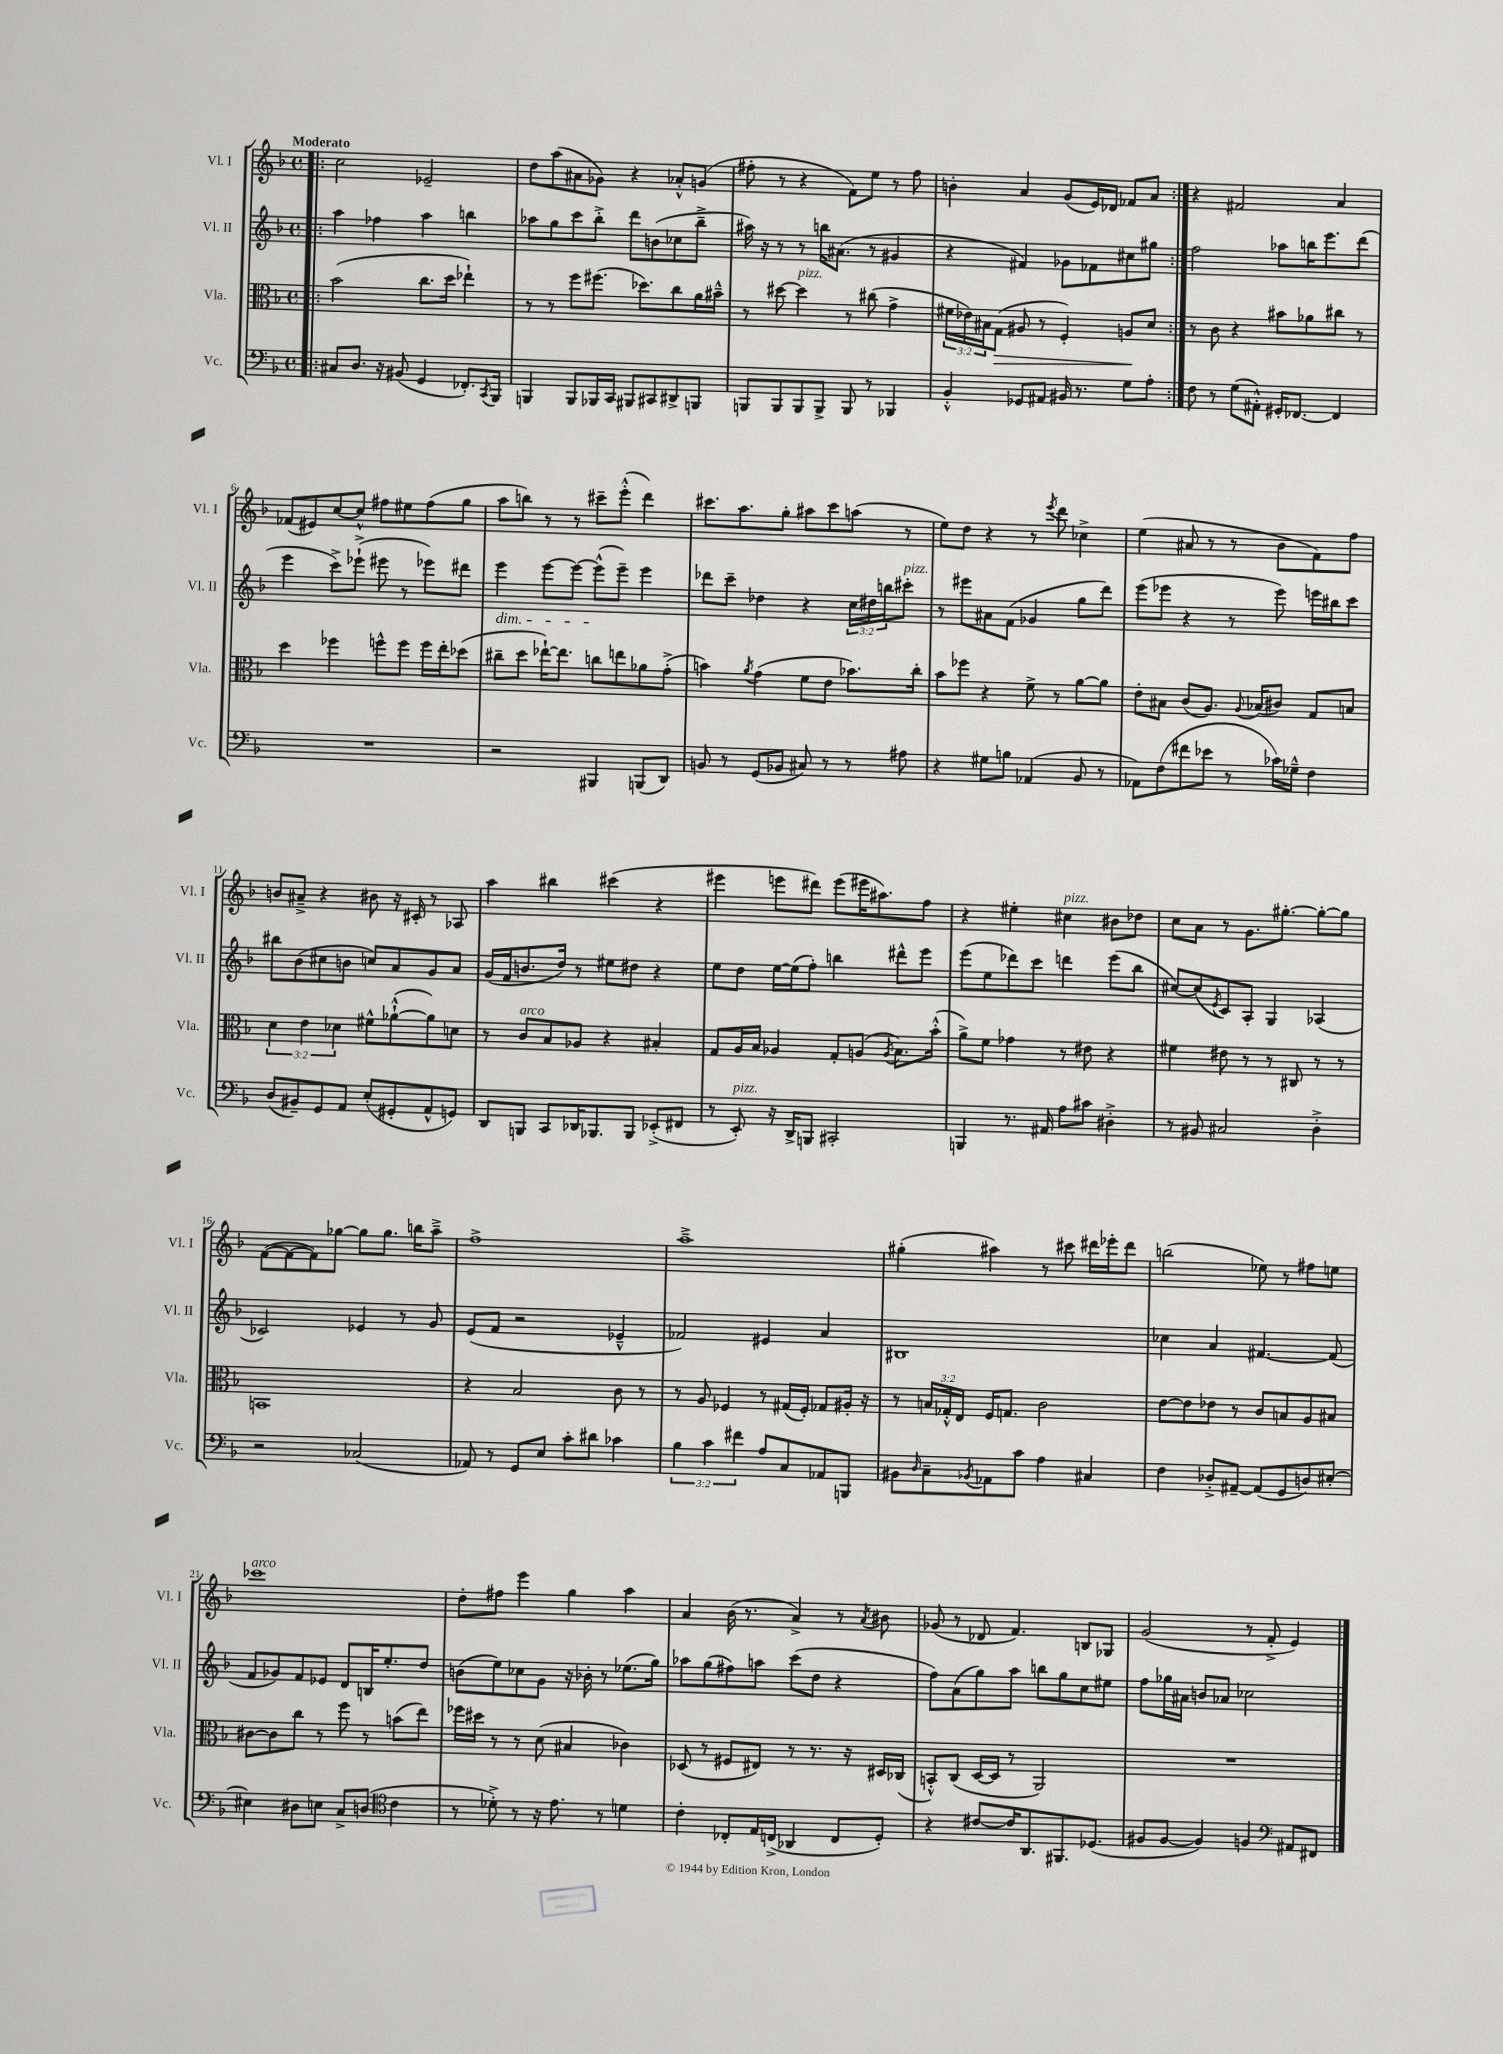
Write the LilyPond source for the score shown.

<<
\new StaffGroup <<
\new Staff = "s0" \with { instrumentName = "Vl. I" shortInstrumentName = "Vl. I" } {
    \clef treble \key f \major \defaultTimeSignature \time 4/4 \tempo "Moderato"
    \repeat volta 2 { \bar ".|:" c''2 ees'2-- |
    d''8 a''8( ais'8 ges'8) r4 aes'8-.-^ g'8( |
    fis''8-. r8 r4 f'8) e''8 r8 fis''8 |
    b'4-. a'4 g'8( e'16) des'16 fes'8 a'8 | }
    r4 fis'2 a'4 |
    fes'8( eis'8) c''8~ c''8-^ fis''8 eis''8 fis''8( g''8 |
    a''8 b''8) r8 r8 cis'''8-- e'''8-.-^( d'''4) |
    cis'''8. a''8. g''8-. ais''8 cis'''8 a''8( r8 |
    e''8) d''8 r4 r8 \acciaccatura { e'''8 } d'''8 ces''4-> |
    e''4( ais'8 r8 r8 bes'8 f'8) f''8 |
    b'8 ais'8---> r4 bis'8 r16 cis'16-. r8 aes8 |
    a''4 bis''4 cis'''4( r4 |
    eis'''4 e'''8 dis'''8) e'''8( eis'''16 ais''8.) f''8 |
    r4 eis''4-. cis''4^\markup { \italic "pizz." } bis'8 des''8 |
    c''8 a'8 r8 g'8. gis''8.~-. gis''8~-. gis''8 |
    f'8~( f'8~ f'8) ges''8~ ges''8 ges''8. b''16 a''8---> |
    f''1-> |
    a''1---> |
    gis''4-.( ais''4) r8 cis'''8 dis'''16 ees'''16-. dis'''8 |
    b''2( ees''8) r8 fis''8 e''8 |
    ces'''1^\markup { \italic "arco" } |
    d''8-. fis''8 e'''4 g''4 a''4 |
    a'4 bes'16( r8. a'4->) r8 \acciaccatura { a'8 } bis'8 |
    ges'8( r8 des'8 f'4.) b8 ges8 |
    g'2( r8 f'8-.-> e'4) \bar "|." |
}
\new Staff = "s1" \with { instrumentName = "Vl. II" shortInstrumentName = "Vl. II" } {
    \clef treble \key f \major \defaultTimeSignature \time 4/4 \override Staff.TupletNumber.text = #tuplet-number::calc-fraction-text
    \repeat volta 2 { \bar ".|:" a''4 fes''4 a''4 b''4 |
    aes''8 g''8 c'''8 bes''8-.-> d'''8 b'8( ces''8 bes''8---> |
    ais''16) r16 r8 r8 b''16 ais'8.( r8 gis'4 |
    r4 fis'4) ges'8 fes'8 cis''8 gis''8 | }
    f''2 aes''8 b''16 e'''8. d'''8( |
    e'''4 c'''8->) ees'''8-!->( eis'''8 r8 ees'''8) dis'''8 |
    e'''4\dim e'''8~ e'''8~ e'''8-^\!( e'''8--) e'''4 |
    des'''8 c'''8-- des''4 r4 \tuplet 3/2 { c''16 dis''16 b''16 } cis'''8-.^\markup { \italic "pizz." } |
    r8 eis'''8 ais'8 f'8( ges'4 g''8 d'''8) |
    e'''8( ees'''8 r4 r8 ees'''8) e'''16 bis''16 c'''8 |
    bis''8 bes'8( cis''8 b'8 c''8) a'8 g'8 a'8 |
    g'16( f'16 b'8. d''16) r8 eis''8 dis''8 r4 |
    e''8 d''8 e''16~ e''16( f''8-.) b''4 dis'''8-^ e'''8 |
    e'''8( e''8 des'''8) c'''8 d'''4 e'''8( bes''8 |
    cis''8~) cis''8( \acciaccatura { e'8 } c'8) a8-. g4 aes4( |
    ces'2) ees'4 r8 g'8 |
    e'8( f'8 r2 ees'4---^ |
    fes'2) eis'4 a'4 |
    bis1 |
    ces''4 a'4 fis'4.~ fis'8( |
    f'8 ges'8) f'8 ees'8 d'8 b16 e''8.-. d''8 |
    b'8( e''8) ces''8 g'8 r16 bes'16-. r8 ees''8.( g''16) |
    aes''8 g''8( fis''8) a''8 c'''8( d''8 r4 |
    f''8) a'8( g''8) a''8 b''8 g''8 c''8 eis''8 |
    f''8 ges''16 ais'16 b'8 aes'8 ces''2 \bar "|." |
}
\new Staff = "s2" \with { instrumentName = "Vla." shortInstrumentName = "Vla." } {
    \clef alto \key f \major \defaultTimeSignature \time 4/4 \override Staff.TupletNumber.text = #tuplet-number::calc-fraction-text
    \repeat volta 2 { \bar ".|:" bes'2( c''8. d''16 ees''4-!) |
    r8 r8 f''8 fis''8.( des''8.) c''8 a'16 bis'16---^ |
    r8 dis''8~ dis''4^\markup { \italic "pizz." } r8 cis''8( g'4-> |
    \tuplet 3/2 { fis'16 ees'16) bis16 } g8\>( ais8 r8 f4-.) a8\! d'8 | }
    r8 c'8 r4 bis'8 aes'8 cis''8 r8 |
    d''4 fes''4 f''8-^ f''8 f''16 e''16-. des''8( |
    cis''8-- d''8 ees''16~-!) ees''8. c''8 e''8 aes'8 g'8-.->( |
    b'4) \acciaccatura { a'8 } g'4( f'8 e'8 bes'8.) c''16-. |
    bes'8 fes''8 r4 f'8-> r8 a'8~ a'8 |
    e'8-. bis8 c'8( a8.) \appoggiatura { a8 } bes16( cis'8) g8 b8 |
    \tuplet 3/2 { d'4 e'4 des'4 } fis'8-^ aes'8~-!-^( aes'8) d'8 |
    r8 c'8^\markup { \italic "arco" } bes8 aes8 r4 bis4-. |
    g8 a16 bes16 aes4 g8-. a8( \acciaccatura { a8 } bes8.) bes'16-.-^( |
    a'8->) f'8 ges'4 r8 eis'8 r4 |
    fis'4 eis'8 r8 r8 cis8 r8 r8 |
    b,1 |
    r4 bes2 c'8 r8 |
    r8 a8 fes4 r8 gis16( fes16-.) ges8 ais16-. r16 |
    r8 \tuplet 3/2 { b16 ges16-.-^ e16 } f16 g8. c'2 |
    e'8~ e'8 ees'8 r8 c'8 b8 a8 bis8 |
    cis'8~ cis'8 c''8 r8 f''8 r8 b'8( e''8) |
    fes''16 dis''16 r8 r8 d'8( bis4 ces'4) |
    des8( r8 fis8 eis8) r8 r8. r16 dis16 ces16( |
    b,8-.-^) c8( d16~ d16 r8 a,2) |
    R1 \bar "|." |
}
\new Staff = "s3" \with { instrumentName = "Vc." shortInstrumentName = "Vc." } {
    \clef bass \key f \major \defaultTimeSignature \time 4/4 \override Staff.TupletNumber.text = #tuplet-number::calc-fraction-text
    \repeat volta 2 { \bar ".|:" cis8 d8. r16 bis,8( g,4 fes,8.-.) \acciaccatura { c,8 } bes,,16 |
    b,,4 b,,8 bes,,16 c,16 bis,,8 cis,8 dis,8-> b,,8 |
    b,,8 b,,8 b,,8 b,,8-> b,,8 r8 bes,,4 |
    bes,4-.-^ ges,8 ais,8 bis,16 r8. g8 a8-. | }
    f8 r8 g8( ais,8-.-^) gis,16-. fes,8.~ fes,4 |
    R1 |
    r2 bis,,4 b,,8( d,8) |
    b,8 r8 g,8( bes,8 cis8) r8 r8 ais8 |
    r4 gis8 b8 aes,4( bes,8 r8 |
    aes,8) f8( fis'8 ees'8 r8 ces'16) ges16---^ f4 |
    d8( bis,8--) g,8 a,8 e8-.( gis,8-. a,8-^ g,8) |
    d,8 b,,8 c,8 des,16 bes,,8. bes,,8 ees,8-.->( fis,8 |
    r8 e,8-.^\markup { \italic "pizz." }) r16 d,16-> b,,8 cis,2-. |
    b,,4 r8. ais,16 a8 cis'8 dis4-.-> |
    r8 bis,8 cis2 d4-.-> |
    r2 ces2( |
    aes,8) r8 g,8 e8 c'8-. dis'8 ces'4 |
    \tuplet 3/2 { bes4 c'4 fis'4 } a8 c8 aes,8 b,,8 |
    bis,8 \grace { d16 } c8-- \acciaccatura { bes,8 } aes,8 c'8 a4 cis4 |
    f4 des8-.-> ais,8~-- ais,8( g,8 d8) eis8~-. |
    eis4 dis8 e8 c8-> d8( \clef tenor c'4 |
    r8 des'8-.->) r8 r16 e'8. r8 d'4 |
    c'4-. ces8-. e16 c16->( aes,4 c8 d8-.) |
    r4 cis'8~ cis'16 a,8. fis,8. des8.( |
    fis8 fis8~ fis4) f4 \clef bass ais,8 fis,8 \bar "|." |
}
>>
>>
